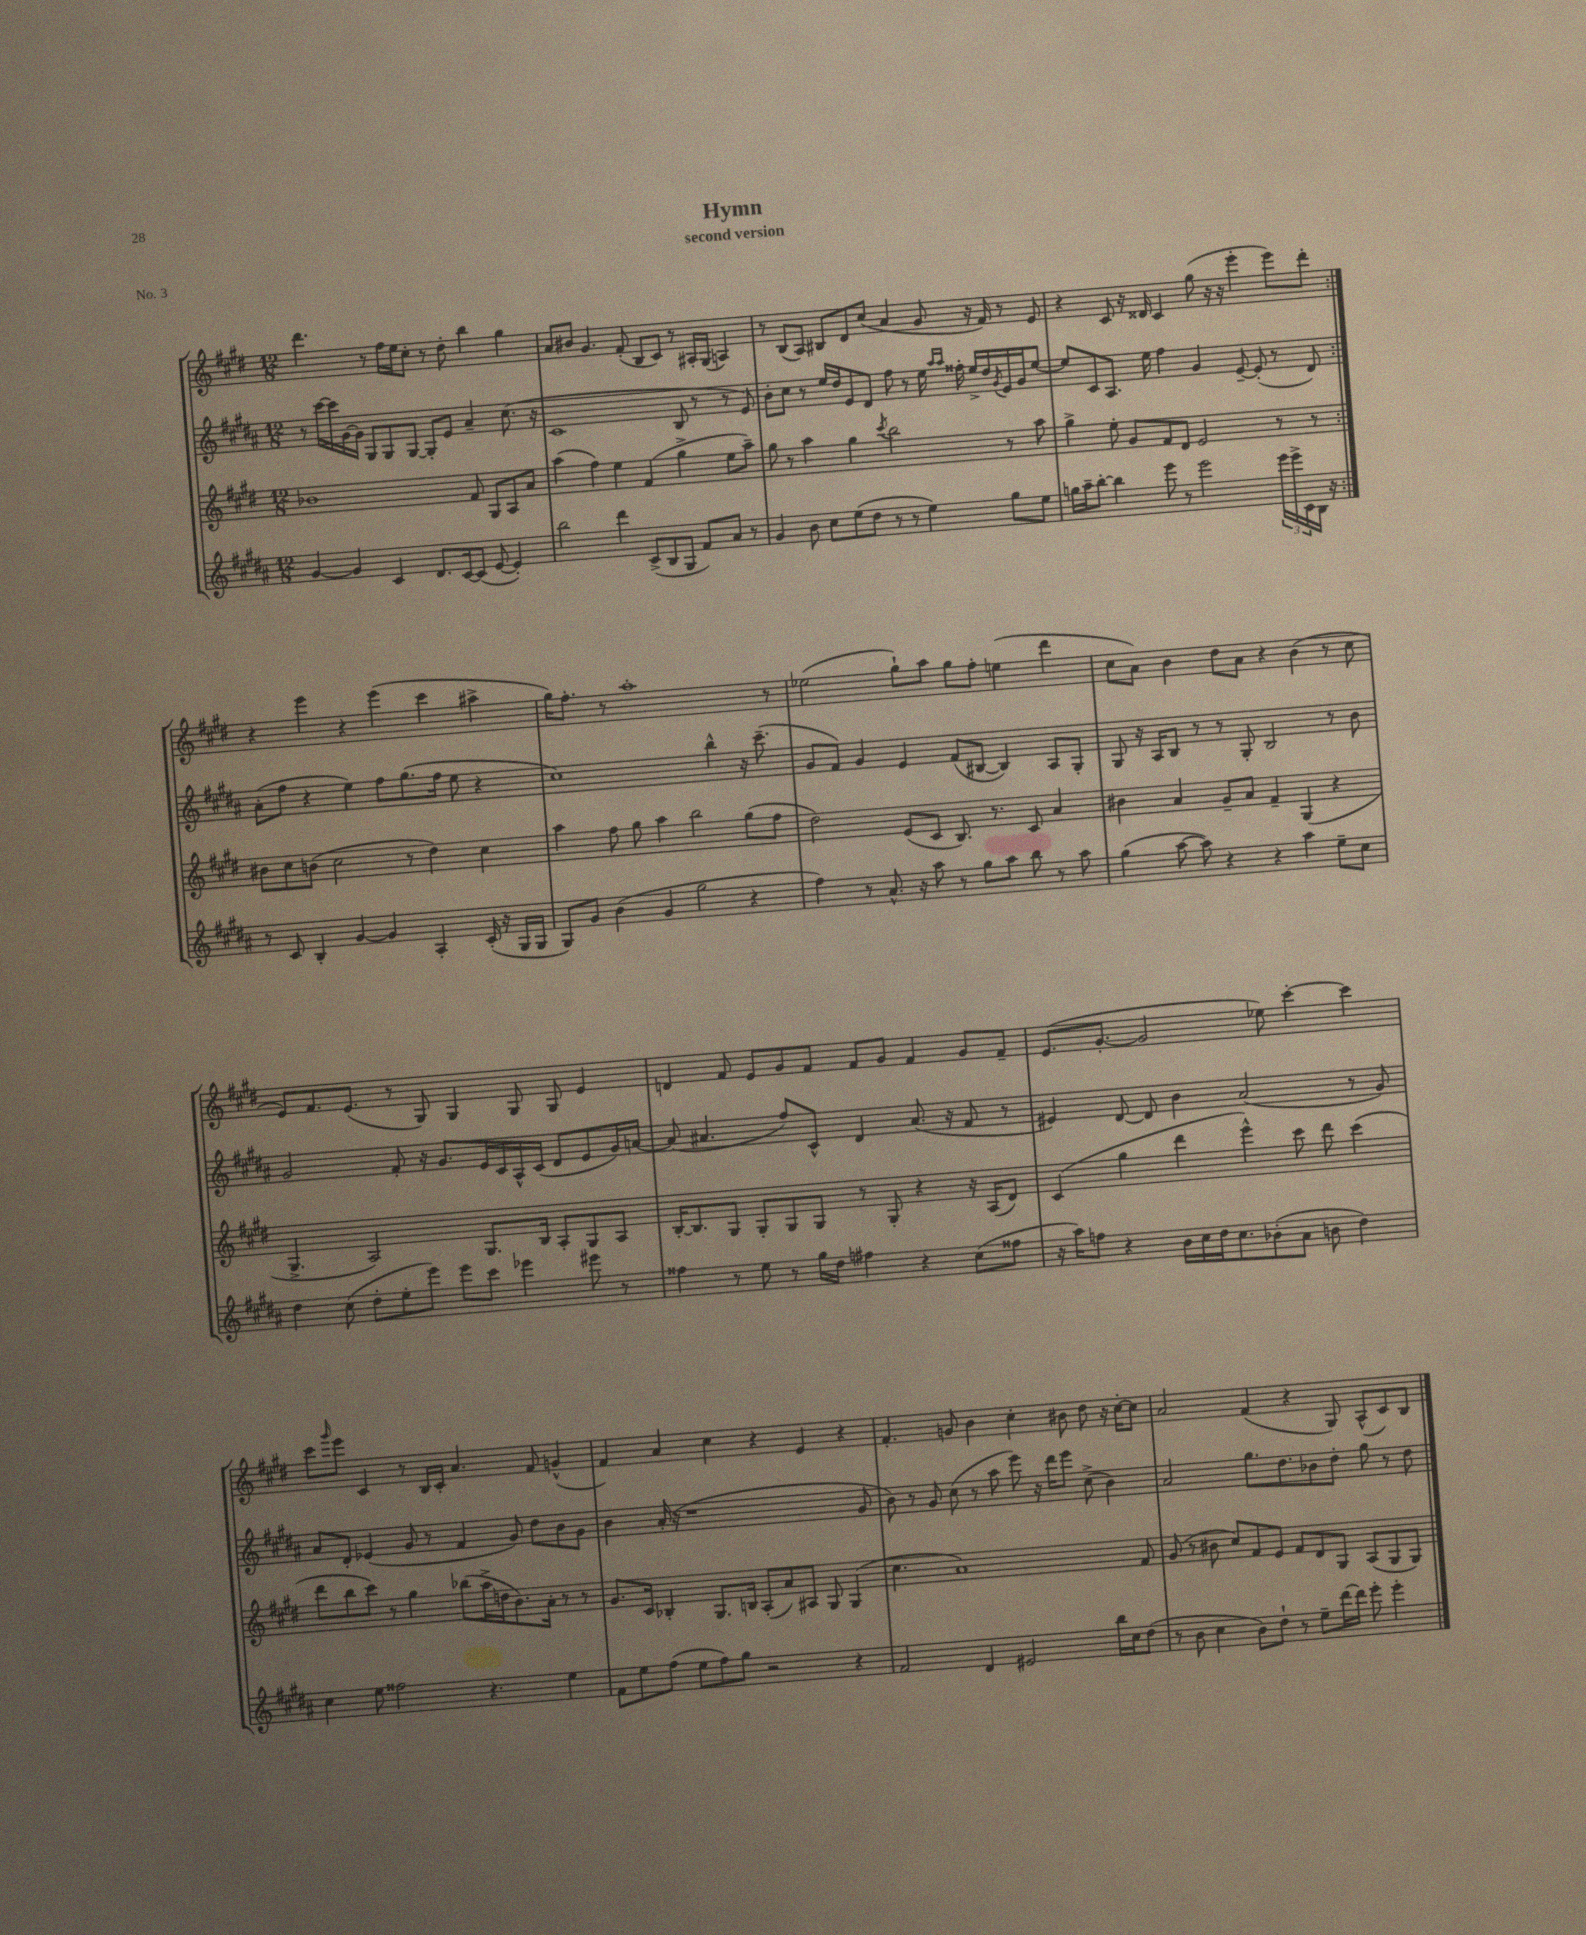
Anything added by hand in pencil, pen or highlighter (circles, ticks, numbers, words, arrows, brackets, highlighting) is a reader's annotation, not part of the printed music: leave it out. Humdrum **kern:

**kern	**kern	**kern	**kern
*part4	*part3	*part2	*part1
*staff4	*staff3	*staff2	*staff1
*clefG2	*clefG2	*clefG2	*clefG2
*k[f#c#g#d#a#]	*k[f#c#g#d#]	*k[f#c#g#d#a#]	*k[f#c#g#d#]
*M12/8	*M12/8	*M12/8	*M12/8
=1	=1	=1	=1
[4g#/	1b-X	8r	4.ddd#\
.	.	[16ccc#\LL	.
.	.	16ccc#\]	.
4g#/]	.	[16g#\	.
.	.	16g#\JJ]	.
.	.	8G#/L	8r
4c#/	.	8G#/	16ff#\LL
.	.	.	16ee\J
.	.	[8G#/J	8cc#'\J
8.d#/L	.	8G#'/L]	8r
.	.	8e/J	8dd#'\
[16c#/k	.	.	.
(8c#/J]	8f#/	4a#~/	4bb\
[8e/	8G#/L	.	.
4e'/])	8A/	(8.cc#\	4gg#\
.	8a/J	.	.
.	.	16r	.
=2	=2	=2	=2
2bb\	(4aa\	1c#	8a/L
.	.	.	8b#X/J
.	4ff#\)	.	4.g#/
4ddd#\	4ee\	.	.
.	.	.	(8f#'/
(8c#^/L	(4f#/	.	8B/L
8B/	.	.	8c#/J)
8G#/J	4gg#^\	8B/	8r
8f#/L)	.	8r	16A#X'/LL
.	.	.	(16G#/JJ
8a#/J	8ee\L	8r	4An/)
8r	8aa~\J)	8e/)	.
=3	=3	=3	=3
4g#/	8gg#\	8b'\L	8r
.	8r	8cc#\J	(8B/L
8b\	4aa\	8r	8A/J)
8cc#\L	.	16ee/LL	8B#X/L
.	.	16dd#/J	.
(8ee\	4gg#\	8e/	8d#/
8dd#\J	.	8d#/J	(8cc#/J
.	8qccc#/	.	.
8r	2bb\	8ff#\	4a/
8r	.	8r	.
4ee\)	.	16ee\	8g#/
.	.	16qqaa#/LL	.
.	.	16qqaa#/JJ	.
.	.	16ff##X'\	.
.	.	16ee^/LL	16r
.	.	16dd#/	16f#/)
.	.	8qg#/	.
8gg#\L	8r	16e/	8r
.	.	16g#/J	.
8ee\J	8aa\	[8ee/J	8e/
=4	=4	=4	=4
16ggn\LL	4gg#^\	8ee/L]	4r
16aa#~\J	.	.	.
[8bb'\J	.	8c#/	.
4bb\]	8ee'\	8.A#/J	8c#/
.	8g#/L	.	16r
.	.	16ee\	16d##X/
8eee\	8f#/	4ff#\	4c#/
8r	8d#/J	.	.
2eee\	2e/	4g#/	(8gg#\
.	.	.	16r
.	.	.	16r
.	.	[8e~/	4eee'\
.	.	(8e'/]	.
24eee\LL	8r	8r	8eee\L)
24eee^\	.	.	.
24c#\	.	.	.
16B\JJ	8r	8d#/)	8ddd#'\J
16r	.	.	.
!!LO:LB:g=z
=5:|!	=5:|!	=5:|!	=5:|!
8r	8b#X\L	(8a#'\L	4r
8c#/	8cc#\	8ff#\J	.
4B'/	(8bn\J	4r	4eee\
.	2cc#\	.	.
[4g#/	.	4ee\)	4r
4g#/]	.	8ff#\L	(4eee\
.	8r	(8.gg#\	.
4A#'/	4dd#\)	.	4ccc#\
.	.	16ff#\Jk	.
.	.	8ee\	.
(16c#'/	4cc#\	4r	4aa#X^\
16r	.	.	.
16G#/LL	.	.	.
16G#/JJ	.	.	.
=6	=6	=6	=6
8G#/L)	4aa\	1cc#)	16gg#\KL)
.	.	.	8.ff#'\J
8g#/J	.	.	.
(4b\	8ff#\	.	8r
.	8gg#\	.	1aa'
4g#/	4aa\	.	.
2gg#\	2bb\	.	.
.	.	4bb^^\	.
4r	(8gg#\L	16r	.
.	.	(8.ccc#~\	.
.	8ff#\J	.	8r
=7	=7	=7	=7
4ff#\)	2dd#\)	8g#/L	(2ee-X\
.	.	8f#/J)	.
8r	.	4g#/	.
8.a#^^/	.	.	.
.	(8e/L	4e/	8gg#`\L)
16r	.	.	.
8aa#\	8c#/J	.	8aa\J
8r	8.B/)	(8f#/L	8gg#\L
8gg#\L	.	[8B#X/J	8ff#'\J
.	8.r	.	.
8aa#\J	.	4B#/])	(4een\
8bb\	8c#/	.	.
8r	4a/	8A#/L	4ddd#\
8aa#\	.	8G#'/J	.
=8	=8	=8	=8
(4gg#\	4b#X\	8G#/	8cc#\L
.	.	16r	8a\J)
.	.	16A#/KL	.
[8aa#\	4a/	8B/J	4b\
8aa#\])	.	8r	.
4r	8g#~/L	8r	8dd#\L
.	8a/J	8G#'/	8a\J
4r	4f#~/	2B/	4r
4aa#\	(4G#/	.	(4b\
8ee~\L	4r	8r	8r
8cc#\J	.	8b\	8cc#\
!!LO:LB:g=z
=9	=9	=9	=9
4dd#\	4.G#^/	2g#/	8e/L)
.	.	.	8.f#/
(8cc#\	.	.	.
.	.	.	(8.e/J
8dd#'\L	2A/)	.	.
8ee'\	.	8f#'/	8r
8eee\J)	.	16r	8G#/)
.	.	8.g#/L	.
8eee\L	.	.	4G#/
8ccc#\J	8.G#/L	16e/L	.
.	.	16c#/	.
4eee-X\	.	16A#^^/	8G#/
.	16B/Jk	(16c#/JJ	.
.	8A'/L	8d#/L	8G#/
8eee#X\	8G#/	8e/	4e/
8r	8A/J	16g#/L)	.
.	.	[16an/JJ	.
=10	=10	=10	=10
4ff##X\	[16B'/KL	(8a/]	4dn/
.	8.B/]	.	.
.	.	4.a#X/	.
8r	8G#/J	.	8f#/
8ee\	8G#'/L	.	8e/L
8r	8G#/	8ff#/L)	8g#/
16gg#\LL	8G#/J	8c#^^/J	8f#/J
16dd#\JJ	.	.	.
4ff#X\	8r	4d#/	8f#/L
.	8G#'/	.	8g#/J
4r	4r	(8.a#/	4f#/
.	.	16r	.
(8cc#\L	16r	8f#/	8g#/L
.	(16A/KL	.	.
8ff##X\J	8d#/J)	8r	8f#~/J
=11	=11	=11	=11
16r	(4c#/	4e#X/)	(8.e/L
16aa#\KL)	.	.	.
8ffn\J	.	.	.
.	.	.	[8.g#'/J
4r	4gg#\	[8d#/	.
.	.	8d#/]	2g#/]
16b\LL	4ddd#\	4b\	.
16cc#\	.	.	.
16dd#\J	.	.	.
8.cc#\	.	.	.
.	4eee^^\)	(2a#/	.
(8b-X'\	.	.	8ee-X\)
8a#\J	8ccc#\	.	[4ccc#'\
8bn\	8ddd#\	.	.
4dd#\)	(4ccc#\	8r	4ccc#\]
.	.	8g#/)	.
!!LO:LB:g=z
=12	=12	=12	=12
4cc#\	8ddd#\L	8a#/L	8ccc#\L
.	.	.	16qqggg#/
.	8bb\	8d#'/J	8eee\J
8ee\	8ccc#\J)	(4e-X/	4c#/
2ff##X\	8r	.	.
.	4gg#\	8g#/	8r
.	.	8r	16B/LL
.	.	.	16c#'/JJ
.	(8bb-X\L	4f#/	4.a/
4.r	16aa^\L	.	.
.	16ddn\J	.	.
.	8.b\)	8g#/)	.
.	.	8dd#\L	8f#/
.	16a'\Jk	.	.
4ee\	8r	8b\	(4gn^^/
.	8r	8g#\J	.
=13	=13	=13	=13
8f#\L	8.g#/L	4b\	4f#/)
8ee\	.	.	.
.	16c#/Jk	.	.
(8ff#\J	4B-X'/	(16a#'/	4a/
.	.	16r	.
8ee\L	.	1r	.
8ff#\)	8.G#/L	.	4cc#\
8gg#\J	.	.	.
.	16Bn/Jk	.	.
2r	(8A'/L	.	4r
.	8a/)	.	.
.	8A#X/J	.	4e/
.	8G#/	.	.
4r	(4G#/	.	4r
.	.	8g#/	.
=14	=14	=14	=14
2f#/	4.cc#\	8b\)	4.f#'/
.	.	8r	.
.	.	8g#/	.
.	1a)	(8cc#\	8gn/
4d#/	.	8r	4b\
.	.	8aa#\	.
2e#X/	.	8eee\)	4cc#'\
.	.	16r	.
.	.	16ddd#\KL	.
.	.	8eee\J	8b#X\
.	.	(8cc#^\	8dd#\
16bb\LL	.	4b\)	16r
16cc#\J	.	.	[16cc#'\KL
(8dd#\J	8f#/	.	8cc#\J]
=15	=15	=15	=15
8r	(8g#/	2a#/	2a/
8b\	8r	.	.
4cc#\	8b#X\	.	.
.	8cc#/L)	.	.
8b\L)	8f#/	8.gg#\L	(4f#/
8dd#`\J	8e/J	.	.
.	.	8.dd#\	.
8r	8f#/L	.	4r
8ee~\L	8d#/	8b-X\	.
[16ddd#\L	8G#/J	8dd#'\J	8G#/)
16ddd#\JJ]	.	.	.
8eee'\	(8A/L	8gg#\	(8A^^/L
4eee'\	8G#/	8r	8c#/)
.	8G#/J)	8dd#\	8B/J
==	==	==	==
*-	*-	*-	*-
